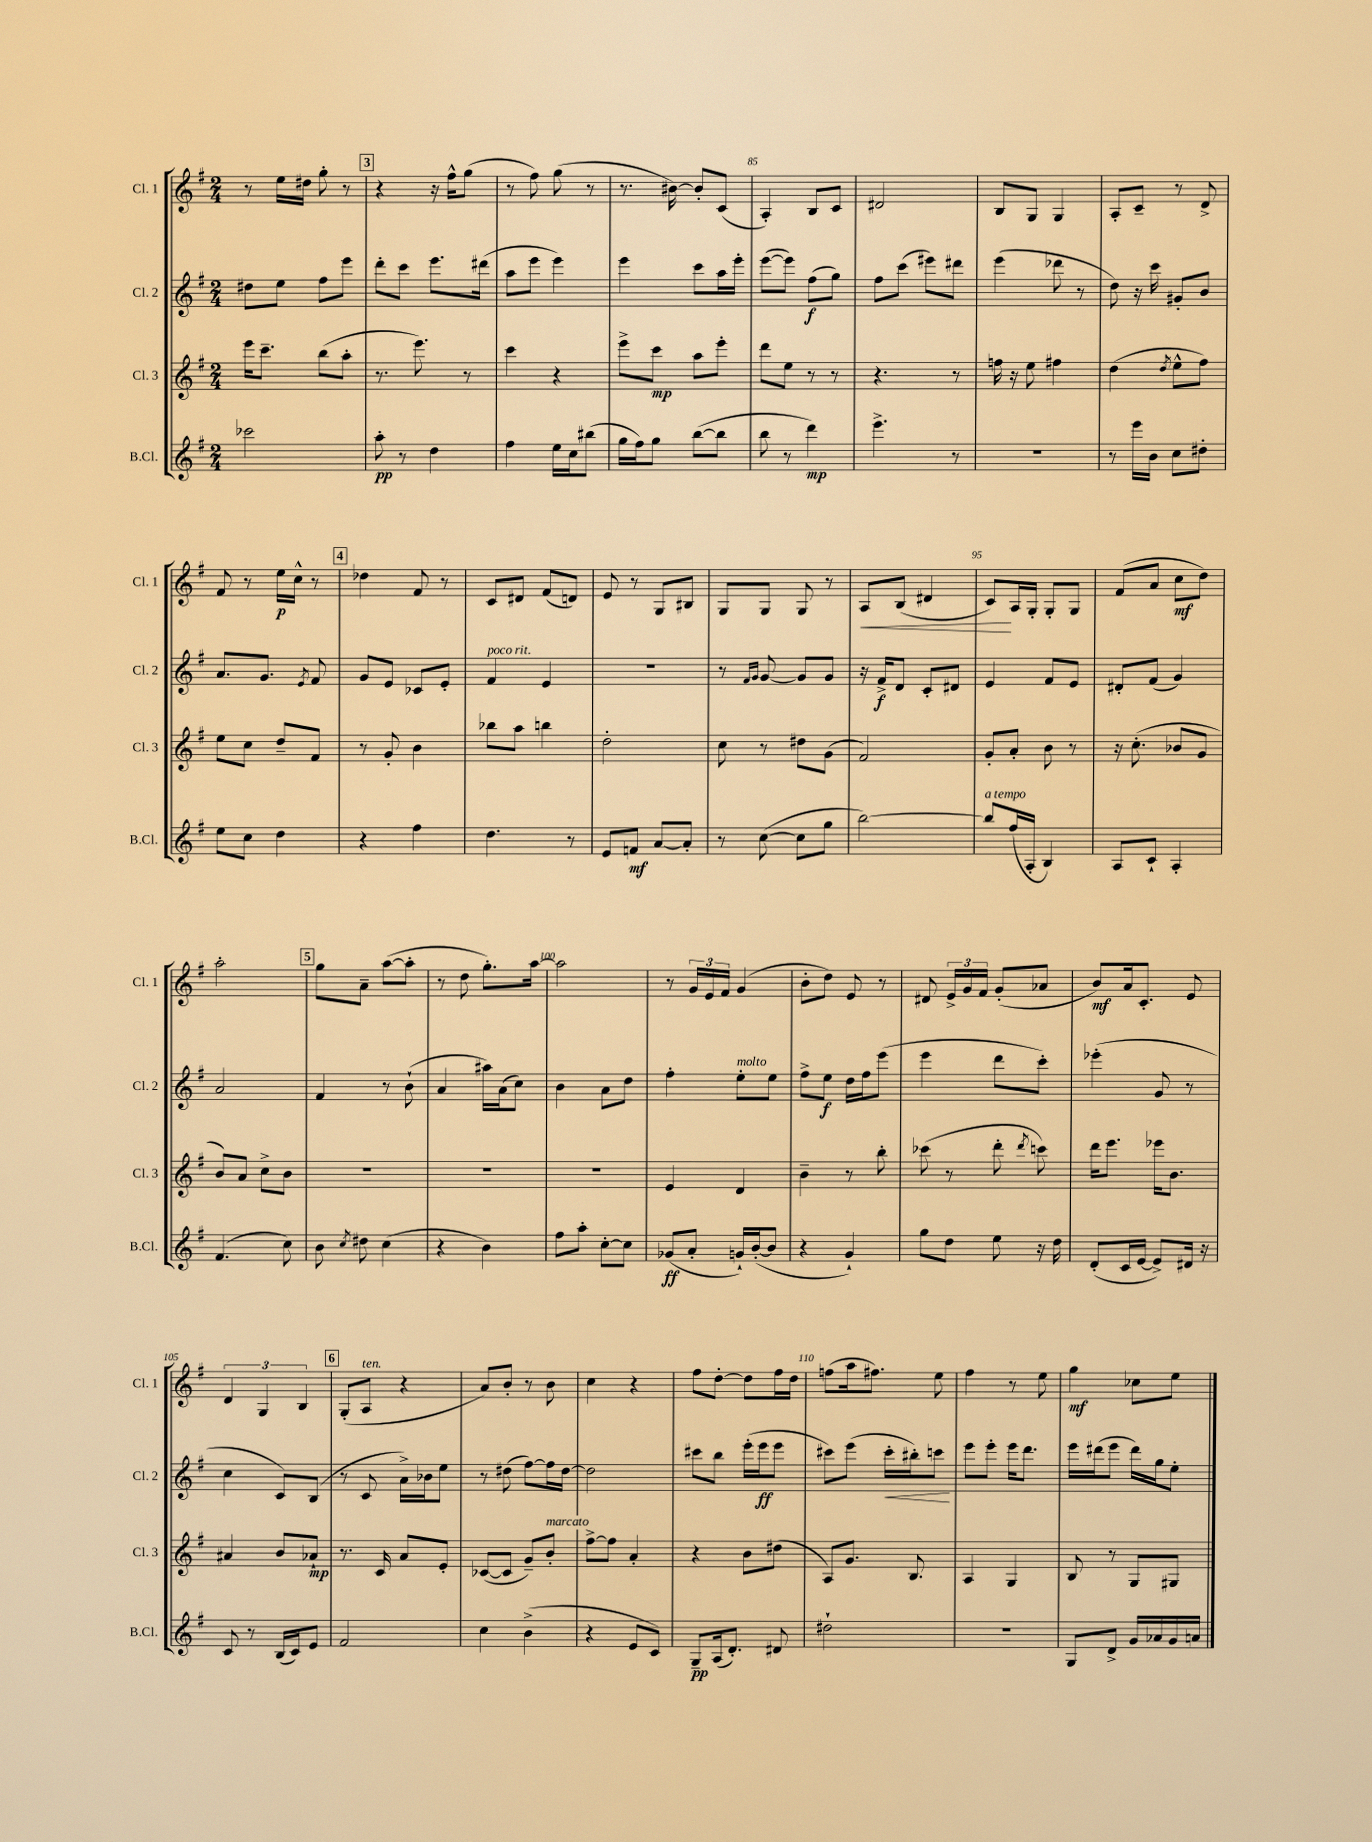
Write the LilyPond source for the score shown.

<<
\new StaffGroup <<
\new Staff = "s0" \with { instrumentName = "Cl. 1" shortInstrumentName = "Cl. 1" } {
    \clef treble \key g \major \numericTimeSignature \time 2/4
    \autoBeamOff r8 e''16[ dis''16] g''8-. r8 |
    \mark \markup { \box "3" } r4 r16 fis''16[-^ g''8]( |
    r8 fis''8) g''8( r8 |
    r8. bis'16~) bis'8[-. c'8]( |
    a4-.) b8[ c'8] |
    dis'2 |
    b8[ g8] g4 |
    a8[-. c'8]-- r8 d'8-> |
    fis'8 r8 e''16[\p c''16]-^ r8 |
    \mark \markup { \box "4" } des''4 fis'8 r8 |
    c'8[ dis'8] fis'8[( d'8]) |
    e'8 r8 g8[ bis8] |
    g8[ g8] g8 r8 |
    a8[\< b8]( dis'4 |
    c'8[\!) a16 g16]-. g8[-. g8] |
    fis'8[( a'8] c''8[\mf d''8]) |
    a''2-. |
    \mark \markup { \box "5" } g''8[ a'8]-- a''8[~( a''8]-. |
    r8 d''8 g''8.[-.) a''16]~ |
    a''2 |
    r8 \tuplet 3/2 { g'16[ e'16 fis'16] } g'4( |
    b'8[-. d''8]) e'8 r8 |
    dis'8 \tuplet 3/2 { e'16[-> g'16 fis'16] } g'8[-.( aes'8] |
    b'8[\mf) a'16 c'8.]-. e'8 |
    \tuplet 3/2 { d'4 g4 b4 } |
    \mark \markup { \box "6" } g8[-.( a8]^\markup { \italic "ten." } r4 |
    a'8[) b'8]-. r8 b'8 |
    c''4 r4 |
    fis''8[ d''8]~-. d''8[ fis''16 d''16] |
    f''8[( a''16 fis''8.]) e''8 |
    fis''4 r8 e''8 |
    g''4\mf ces''8[ e''8] \bar "|." |
}
\new Staff = "s1" \with { instrumentName = "Cl. 2" shortInstrumentName = "Cl. 2" } {
    \clef treble \key g \major \numericTimeSignature \time 2/4
    \autoBeamOff dis''8[ e''8] fis''8[ e'''8] |
    \mark \markup { \box "3" } d'''8[-. c'''8] e'''8.[ dis'''16]( |
    a''8[ e'''8] e'''4) |
    e'''4 c'''8[ a''16 e'''16]-. |
    e'''8[~( e'''8]) fis''8[\f( g''8]) |
    fis''8[ c'''8]( eis'''8[) dis'''8] |
    e'''4( des'''8 r8 |
    d''8) r16 c'''16 gis'8[-. b'8] |
    a'8.[ g'8.] \acciaccatura { e'8 } fis'8 |
    \mark \markup { \box "4" } g'8[ e'8] ces'8[ e'8]-. |
    fis'4^\markup { \italic "poco rit." } e'4 |
    R2 |
    r8 \grace { fis'16[ g'16] } g'8~ g'8[ g'8] |
    r16 fis'16[->\f d'8] c'8[-. dis'8] |
    e'4 fis'8[ e'8] |
    dis'8[-. fis'8]( g'4) |
    a'2 |
    \mark \markup { \box "5" } fis'4 r8 b'8-!( |
    a'4 ais''16[) a'16( c''8]) |
    b'4 a'8[ d''8] |
    fis''4-. e''8[-.^\markup { \italic "molto" } e''8] |
    fis''8[-> e''8]\f d''16[ fis''16 e'''8]( |
    e'''4 d'''8[ c'''8]-.) |
    ees'''4-.( g'8 r8 |
    c''4 c'8[) b8]( |
    \mark \markup { \box "6" } r8 c'8 a'16[->) bes'16 e''8] |
    r8 dis''8( fis''8[~) fis''16 dis''16]~ |
    dis''2 |
    cis'''8[ b''8] e'''16[-.( e'''16\ff e'''8] |
    cis'''8[) e'''8]( cis'''16[-.\< bis''16-.) c'''8]\! |
    e'''8[ e'''8]-. e'''16[ d'''8.] |
    e'''16[ dis'''16( e'''8] dis'''16[) g''16 e''8]-. \bar "|." |
}
\new Staff = "s2" \with { instrumentName = "Cl. 3" shortInstrumentName = "Cl. 3" } {
    \clef treble \key g \major \numericTimeSignature \time 2/4
    \autoBeamOff e'''16[ c'''8.]-- b''8[( a''8]-. |
    \mark \markup { \box "3" } r8. e'''8.) r8 |
    c'''4 r4 |
    e'''8[-> c'''8]\mp a''8[ e'''8]-. |
    d'''8[ e''8] r8 r8 |
    r4. r8 |
    f''16 r16 e''8 fis''4 |
    d''4( \acciaccatura { d''8 } e''8[-^ fis''8]) |
    e''8[ c''8] d''8[-- fis'8] |
    \mark \markup { \box "4" } r8 g'8-. b'4 |
    bes''8[ a''8] b''4 |
    d''2-. |
    c''8 r8 dis''8[ g'8]( |
    fis'2) |
    g'8[-. a'8]-. b'8 r8 |
    r16 c''8.-.( bes'8[ g'8] |
    b'8[) a'8] c''8[-> b'8] |
    \mark \markup { \box "5" } R2 |
    R2 |
    R2 |
    e'4 d'4 |
    b'4-- r8 b''8-. |
    ces'''8( r8 d'''8-. \acciaccatura { d'''8 } c'''8) |
    d'''16[ e'''8.] ees'''16[ b'8.] |
    ais'4 b'8[ aes'8]-!\mp |
    \mark \markup { \box "6" } r8. c'16 a'8[ e'8]-. |
    ces'8[~( ces'8] g'8[--) b'8]-.^\markup { \italic "marcato" } |
    fis''8[~-> fis''8] a'4-. |
    r4 b'8[ dis''8]( |
    a8[) g'8.] b8. |
    a4 g4 |
    b8 r8 g8[ gis8] \bar "|." |
}
\new Staff = "s3" \with { instrumentName = "B.Cl." shortInstrumentName = "B.Cl." } {
    \clef treble \key g \major \numericTimeSignature \time 2/4
    \autoBeamOff ces'''2 |
    \mark \markup { \box "3" } a''8-.\pp r8 d''4 |
    fis''4 e''16[ c''16 bis''8]( |
    g''16[ fis''16) g''8] b''8[~( b''8] |
    b''8 r8 d'''4\mp) |
    e'''4.-> r8 |
    r2 |
    r8 e'''16[ b'16] c''8[ dis''8]-. |
    e''8[ c''8] d''4 |
    \mark \markup { \box "4" } r4 fis''4 |
    d''4. r8 |
    e'8[ f'8]\mf a'8[~ a'8]-. |
    r8 c''8~( c''8[ g''8] |
    b''2~) |
    b''8[^\markup { \italic "a tempo" } fis''16( a16]-. b4) |
    a8[ c'8]-! a4-. |
    fis'4.( c''8) |
    \mark \markup { \box "5" } b'8 \acciaccatura { c''8 } dis''8 c''4( |
    r4 b'4) |
    fis''8[ a''8]-. c''8[~-. c''8] |
    ges'8[\ff( a'8]-. g'16[-!) b'16~-.( b'8] |
    r4 g'4-!) |
    g''8[ d''8] e''8 r16 d''16 |
    d'8[-.( c'16 e'16]~ e'8[->) dis'16] r16 |
    c'8 r8 b16[( c'16) e'8] |
    \mark \markup { \box "6" } fis'2 |
    c''4 b'4->( |
    r4 e'8[ c'8]) |
    g8[--\pp a16( d'8.]-.) dis'8 |
    dis''2-! |
    R2 |
    g8[ d'8]-> g'16[ aes'16 g'16 a'16] \bar "|." |
}
>>
>>
\layout { \context { \Score currentBarNumber = #81 \override BarNumber.break-visibility = ##(#f #t #t) barNumberVisibility = #(every-nth-bar-number-visible 5) } }
